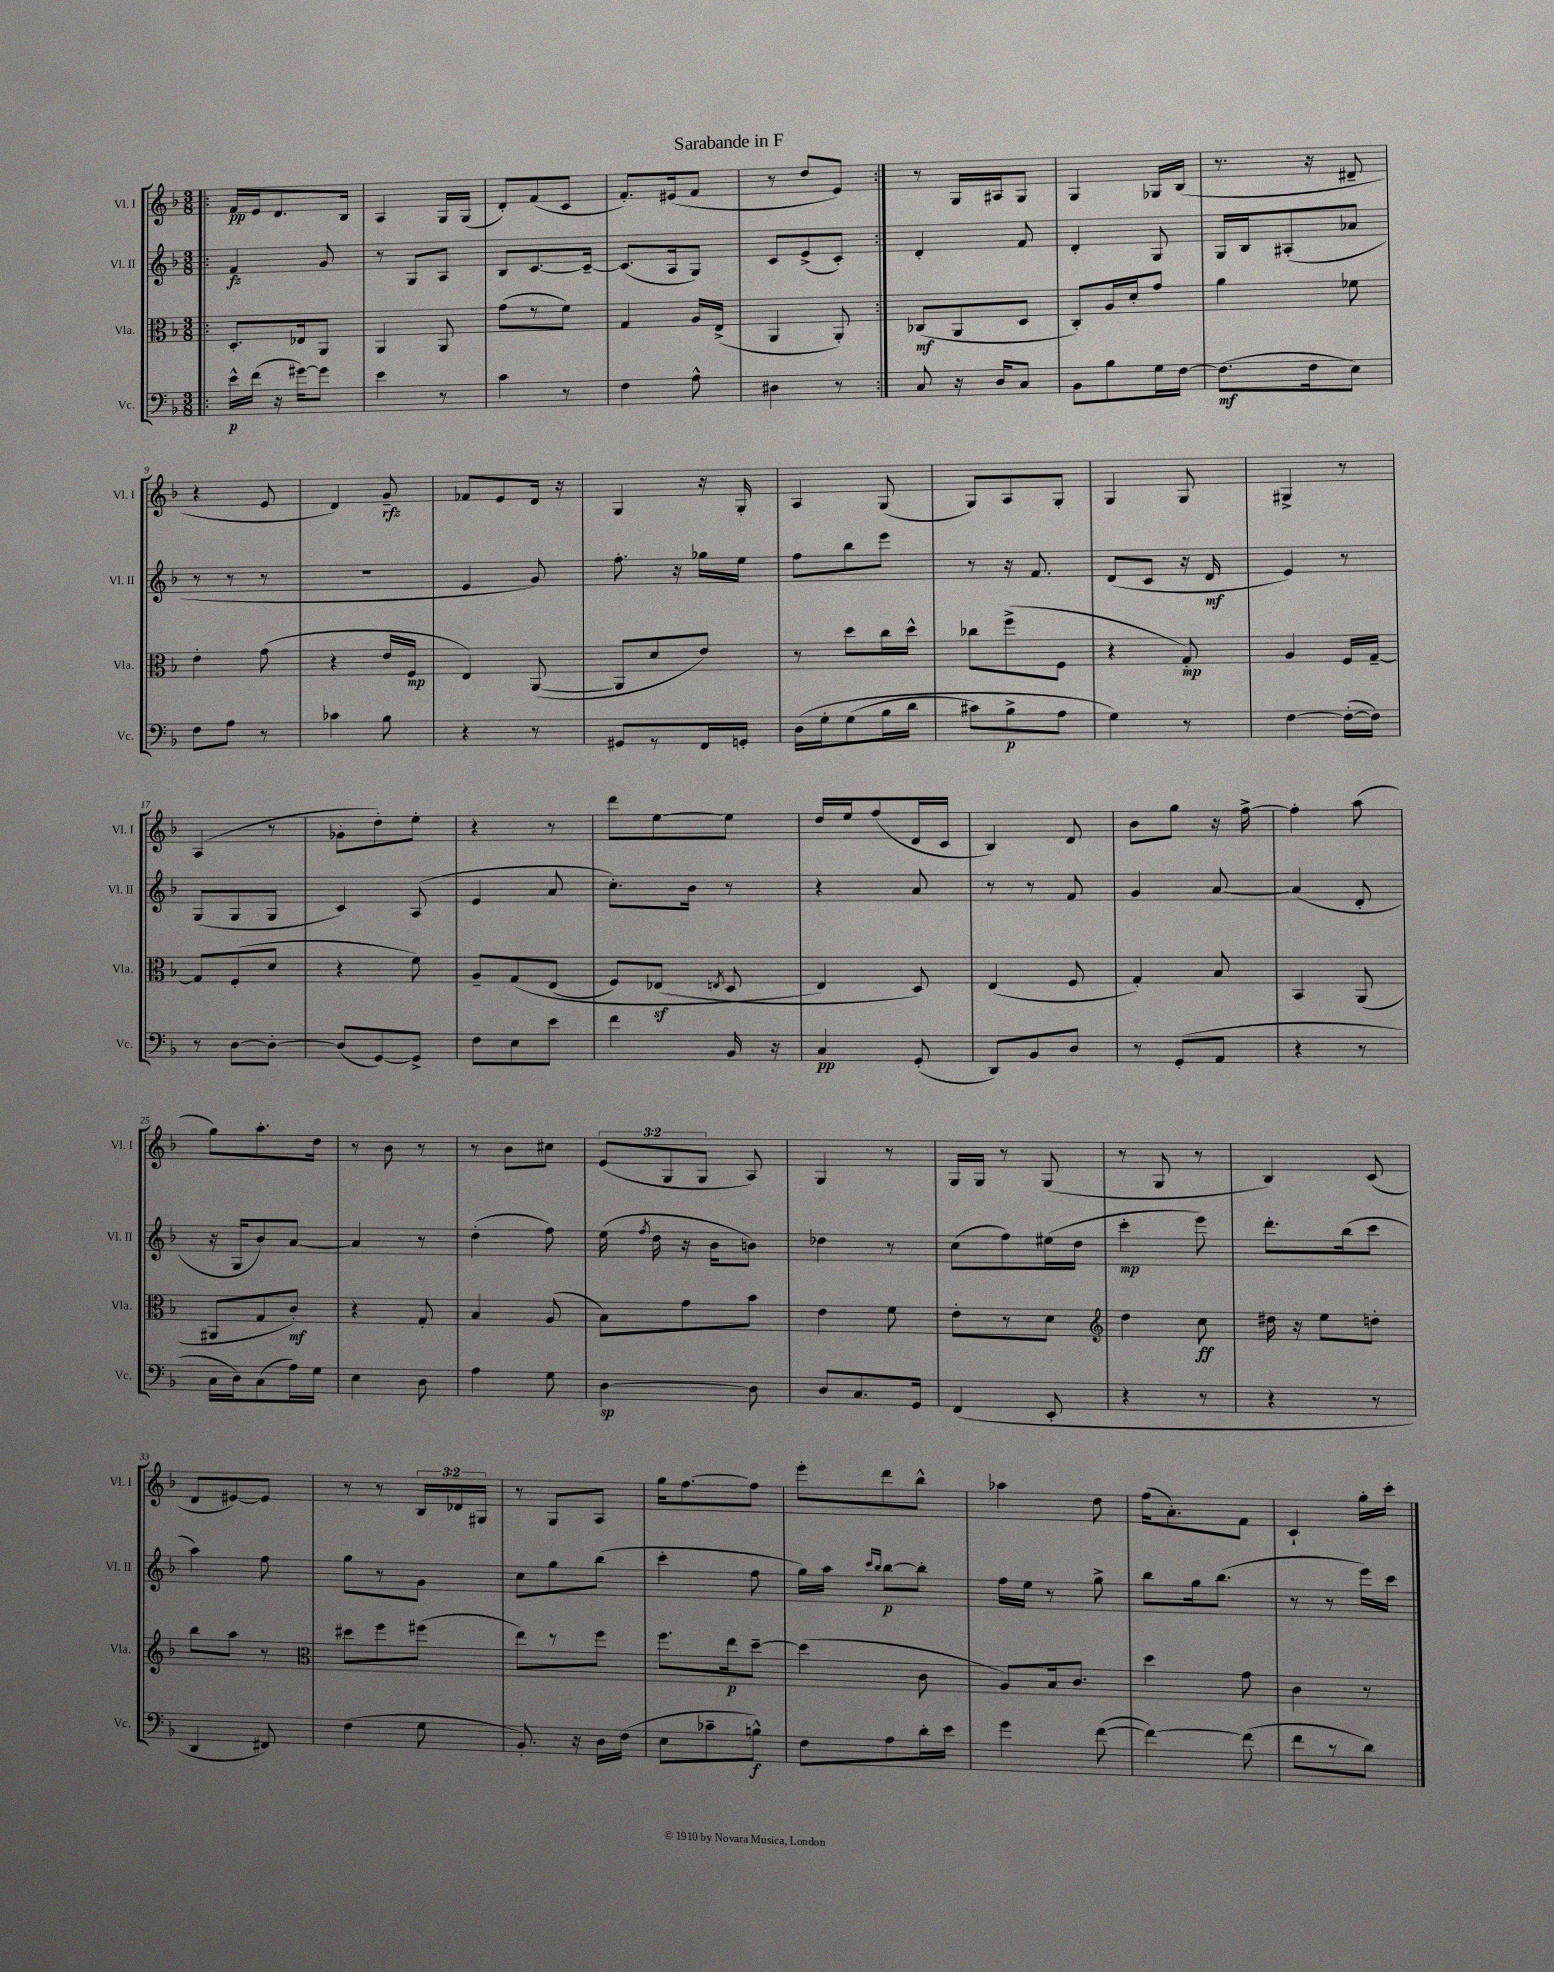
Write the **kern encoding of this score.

**kern	**kern	**kern	**kern
*staff4	*staff3	*staff2	*staff1
*clefF4	*clefC3	*clefG2	*clefG2
*k[b-]	*k[b-]	*k[b-]	*k[b-]
*M3/8	*M3/8	*M3/8	*M3/8
=!|:	=!|:	=!|:	=!|:
16e^^	8.D'	4f	16f
(16f	.	.	16e
16r	.	.	8.d
[16g#)	16E-	.	.
8g#]	8AA	8g	.
.	.	.	16B-
=	=	=	=
4e	4AA	8r	4A
.	.	8G	.
8r	8AA	8A	16G
.	.	.	(16G
=	=	=	=
4c	(8g	8B-	8d')
.	8r	[8.c	(8f
8r	8f)	.	8c
.	.	16c~_	.
=	=	=	=
4F	4G	(8.c]	8.f')
.	.	16A	(16e#
8A^^	16A	8G)	8f
.	(16E^	.	.
=	=	=	=
4D#	4AA	8c	8r
.	.	(8e^	8dd
8r	8AA')	8c')	8e)
=:|!	=:|!	=:|!	=:|!
8C	(8C-	4d'	8r
16r	8AA	.	16G
16D	.	.	16A#
8C	8D	8f	8G
=	=	=	=
8BB-	8C')	4d'	4G
8B-	16A	.	.
.	16d'	.	.
16G	8g	8G	16G-
[16F	.	.	(16B-
=	=	=	=
(8.F]	4a	16G	8.r
.	.	16B-	.
.	.	(8A#'	.
16F	.	.	16r
8E)	8f-	8a-	8d#~
=	=	=	=
8F	4e'	8r	4r
8A	.	8r	.
8r	(8g	8r	8e
=	=	=	=
4c-	4r	4.r	4d)
8B-	16e	.	8g~
.	16F	.	.
=	=	=	=
4r	4E)	4e	8f-
.	.	.	8e
8r	([8AA	8g)	16d
.	.	.	16r
=	=	=	=
8GG#	8AA]	8.ff'	4G
8r	8d	.	.
.	.	16r	.
16FF	8e)	16gg-	16r
16GG'	.	16ee	16G'
=	=	=	=
&(16D	8r	8ff	4A
16G'	.	.	.
(8G	8dd	8bb-	.
16B-	16cc	8eee	(8G
16d	16dd^^	.	.
=	=	=	=
8c#)	8cc-	8r	8G)
8B-^	(8ff^	16r	8A
.	.	8.f	.
8A	8F	.	8G'
=	=	=	=
4G&)	4r	(8d	4G
.	.	8c	.
8r	8G')	16r	8G
.	.	16d	.
=	=	=	=
[4F	4A	4e)	4G#^
(16F'_	16F	8r	8r
16F])	[16G~	.	.
=	=	=	=
8r	8G]	(8G	(4A
[8D	(8F'	8G	.
8D'_	8d	8G	8r
=	=	=	=
(8D]	4r	4c)	8g-'
[8GG)	.	.	8dd')
8GG^]	8f)	(8A	8ee'
=	=	=	=
8F	8A~	4e	4r
8E	&(8G	.	.
8e	(8E	8a	8r
=	=	=	=
4f	8F)	8.cc')	8ddd
.	(8E-	.	[8ee
.	.	16b-	.
.	8qE	.	.
16BB-	8D	8r	8ee]
16r	.	.	.
=	=	=	=
4C	4E&)	4r	16dd
.	.	.	16ee
.	.	.	(8ff
(8GG'	8D)	8a	16d
.	.	.	16c
=	=	=	=
8DD)	(4E	8r	4B-)
8BB-	.	8r	.
8D	8F	8f	8d
=	=	=	=
8r	4G')	4g	8b-
(8GG'	.	.	8gg
8AA	8B-	[8a	16r
.	.	.	[16ff^
=	=	=	=
4r	4BB-	(4a]	4ff']
8r	(8AA	8d'	(8aa
=	=	=	=
16C	8AA#	16r	8gg)
16D)	.	16G	.
(8C	8G	8b-)	8.aa'
16A)	8c')	[8a	.
16G	.	.	16dd
=	=	=	=
4E	4r	4a]	8r
.	.	.	8b-
8D	8G'	8r	8r
=	=	=	=
4A	4B-	(4dd'	8r
.	.	.	8b-
8G	(8A	8ff)	8cc#
=	=	=	=
[4D	8B-)	(16ee	(12e
.	.	8qff	.
.	.	16dd	.
.	.	.	12G
.	8g	16r	.
.	.	.	12G
.	.	16b-	.
8D]	8b-	8b)	8A)
=	=	=	=
8D	4e	4dd-	4G
8.C	.	.	.
.	8f	8r	8r
16GG	.	.	.
=	=	=	=
(4FF	8e'	(8cc	16G
.	.	.	16G
.	8r	8ff)	8r
8EE'	8d	(16ee#	(8G
.	.	16dd	.
=	=	=	=
*	*clefG2	*	*
4r	4dd	4ccc'	8r
.	.	.	8G
8r	8cc	8eee)	8r
=	=	=	=
4r	16dd#	8.ddd'	4B-)
.	16r	.	.
.	8ee	.	.
.	.	(16bb-	.
8r	8dd'	8ccc	(8c
=	=	=	=
4DD	8bb-	4aa)	8d
.	8aa	.	[8e#)
8FF#)	8r	8ff	8e#]
=	=	=	=
*	*clefC3	*	*
(4F	8dd#	8gg	8r
.	8ff	8r	8r
8G	(8ff#	8g	24B-
.	.	.	24d-
.	.	.	24G#
=	=	=	=
8.BB-')	8ee)	8cc	8r
.	8r	8gg	8G
16r	.	.	.
16D	8ff	(8bb-	8A
(16F	.	.	.
=	=	=	=
8E	8.ff	4ccc'	16gg
.	.	.	[8.ff
8c-~	.	.	.
.	16ee	.	.
8B^^)	[8dd~	8ff	8ff]
=	=	=	=
8F	(4dd]	16gg)	8eee'
.	.	16aa	.
.	.	16qqccc	.
.	.	16qqbb-	.
8A	.	[8bb-	8ddd
16d'	8c	8bb-']	8bb-^^
16e	.	.	.
=	=	=	=
4g	8A)	16ff	4aa-
.	.	16ee	.
.	16B-	8r	.
.	8.c	.	.
([8f	.	8gg^	8dd
=	=	=	=
4f_)	4dd	8bb-	(16ff
.	.	.	8.a')
.	.	16gg	.
.	.	(8.bb-	.
(8f]	8g	.	8f
=	=	=	=
8f	4c	8r	4c`
8r	.	8r	.
8d)	8r	16eee)	16gg'
.	.	16ccc	16ccc'
==	==	==	==
*-	*-	*-	*-
